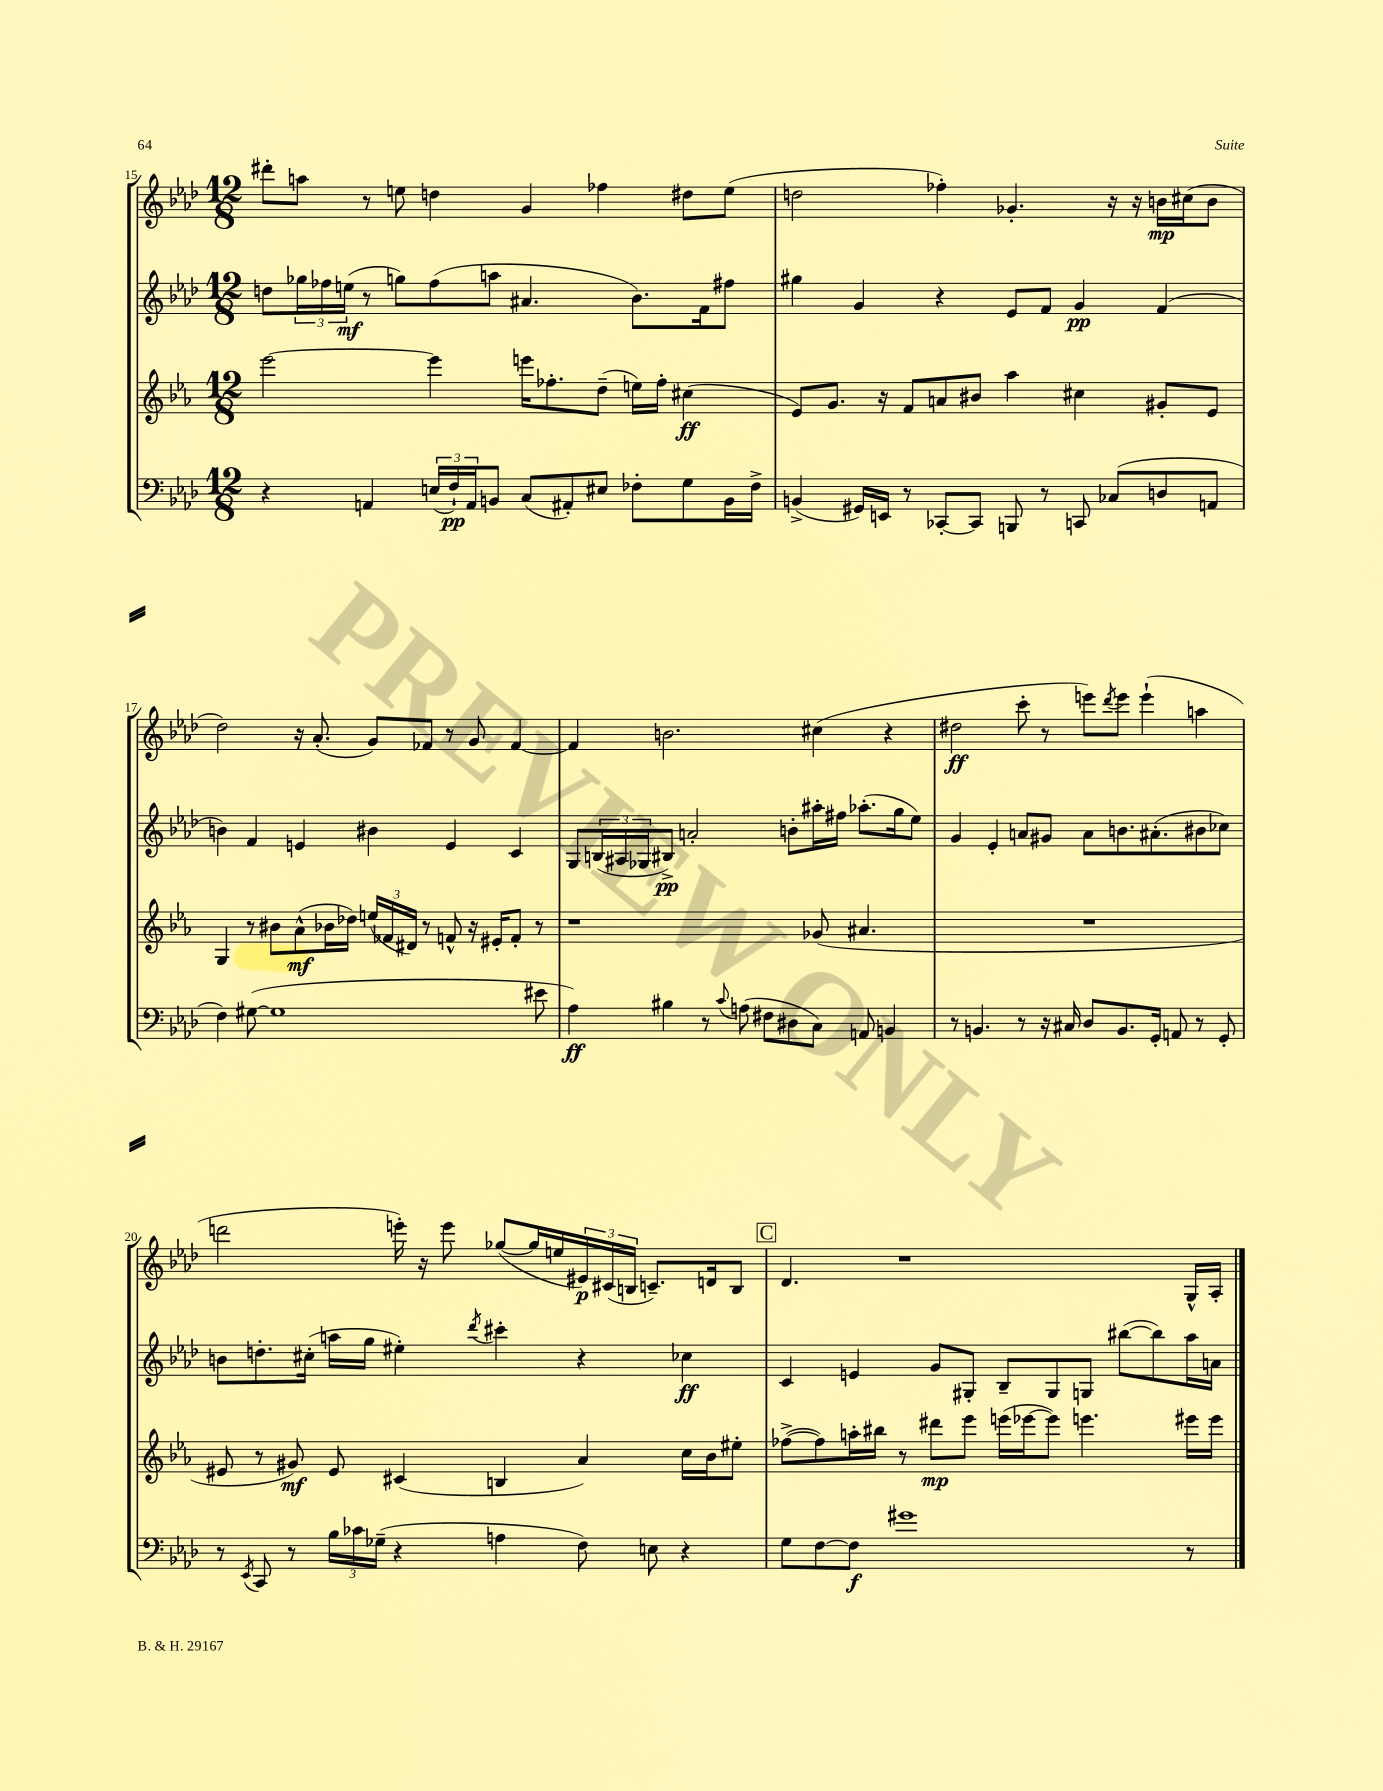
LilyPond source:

<<
\new StaffGroup <<
\new Staff = "s0" {
    \clef treble \key aes \major \numericTimeSignature \time 12/8
    dis'''8-. a''8 r8 e''8 d''4 g'4 fes''4 dis''8 e''8( |
    d''2 fes''4-.) ges'4.-. r16 r16 b'16\mp cis''16( b'8 |
    des''2) r16 aes'8.-.( g'8) fes'8 r8 g'8 fes'4~ |
    fes'4 b'2. cis''4( r4 |
    dis''2\ff c'''8-. r8 e'''8) \acciaccatura { des'''8 } e'''8 e'''4-!( a''4 |
    d'''2 e'''16-.) r16 e'''8 ges''8~( ges''16 e''16 \tuplet 3/2 { eis'16\p) cis'16( b16 } c'8.--) d'16 b8 |
    \mark \markup { \box "C" } des'4. r1 g16-^ aes16-. \bar "|." |
}
\new Staff = "s1" {
    \clef treble \key aes \major \numericTimeSignature \time 12/8
    d''8 \tuplet 3/2 { ges''16 fes''16 e''16\mf( } r8 g''8) fes''8( a''8 ais'4. bes'8.) f'16 fis''8 |
    gis''4 g'4 r4 ees'8 f'8 g'4\pp f'4( |
    b'4) f'4 e'4 bis'4 e'4 c'4 |
    g8 \tuplet 3/2 { b16( ais16 ges16 } bis8->\pp) a'2-. b'8-. ais''16-. fis''16 aes''8.-.( g''16 ees''8) |
    g'4 ees'4-. a'8 gis'8 a'8 b'8. ais'8.-.( bis'8 ces''8) |
    b'8 d''8.-. cis''16-.( a''16 g''16 eis''4-.) \acciaccatura { des'''8 } cis'''4-. r4 ces''4\ff |
    \mark \markup { \box "C" } c'4 e'4 g'8 gis8-. bes8-- gis8 g8 bis''8~( bis''8) aes''16 a'16 \bar "|." |
}
\new Staff = "s2" {
    \clef treble \key ees \major \numericTimeSignature \time 12/8
    ees'''2~ ees'''4 e'''16 fes''8.-. d''8--( e''16) fes''16-. cis''4\ff( |
    ees'8) g'8. r16 f'8 a'8 bis'8 aes''4 cis''4 gis'8-. ees'8 |
    g4 r8 bis'8 aes'8-^\mf( bes'16 des''16) \tuplet 3/2 { e''16( fes'16 dis'16) } r8 f'8-^ r16 eis'16-. f'8-. r8 |
    r1 ges'8( ais'4. |
    R1. |
    eis'8 r8 gis'8\mf) eis'8 cis'4( b4 aes'4) c''16 bes'16 eis''8-. |
    \mark \markup { \box "C" } fes''8~->( fes''8) a''16-. bis''16 r8 dis'''8\mp ees'''8 e'''16( ees'''16~ ees'''8) e'''4. eis'''16 eis'''16 \bar "|." |
}
\new Staff = "s3" {
    \clef bass \key aes \major \numericTimeSignature \time 12/8
    r4 a,4 \tuplet 3/2 { e16( f16-!\pp) a,16 } b,8 c8( ais,8-.) eis8 fes8-. g8 b,16 fes16-> |
    b,4->( gis,16) e,16 r8 ces,8~-. ces,8 b,,8 r8 c,8 ces8( d8 a,8 |
    f4) gis8~( gis1 eis'8 |
    aes4\ff) bis4 r8 \appoggiatura { c'8 } a8( fis8 dis8 c8) a,8 b,4 |
    r8 b,4. r8 r16 cis16 des8 b,8. g,16-. a,8 r8 g,8-. |
    r8 \acciaccatura { ees,8 } c,8 r8 \tuplet 3/2 { bes16 ces'16 ges16--( } r4 a4 f8) e8 r4 |
    \mark \markup { \box "C" } g8 f8~ f8\f gis'1 r8 \bar "|." |
}
>>
>>
\layout { \context { \Score currentBarNumber = #15 } }
